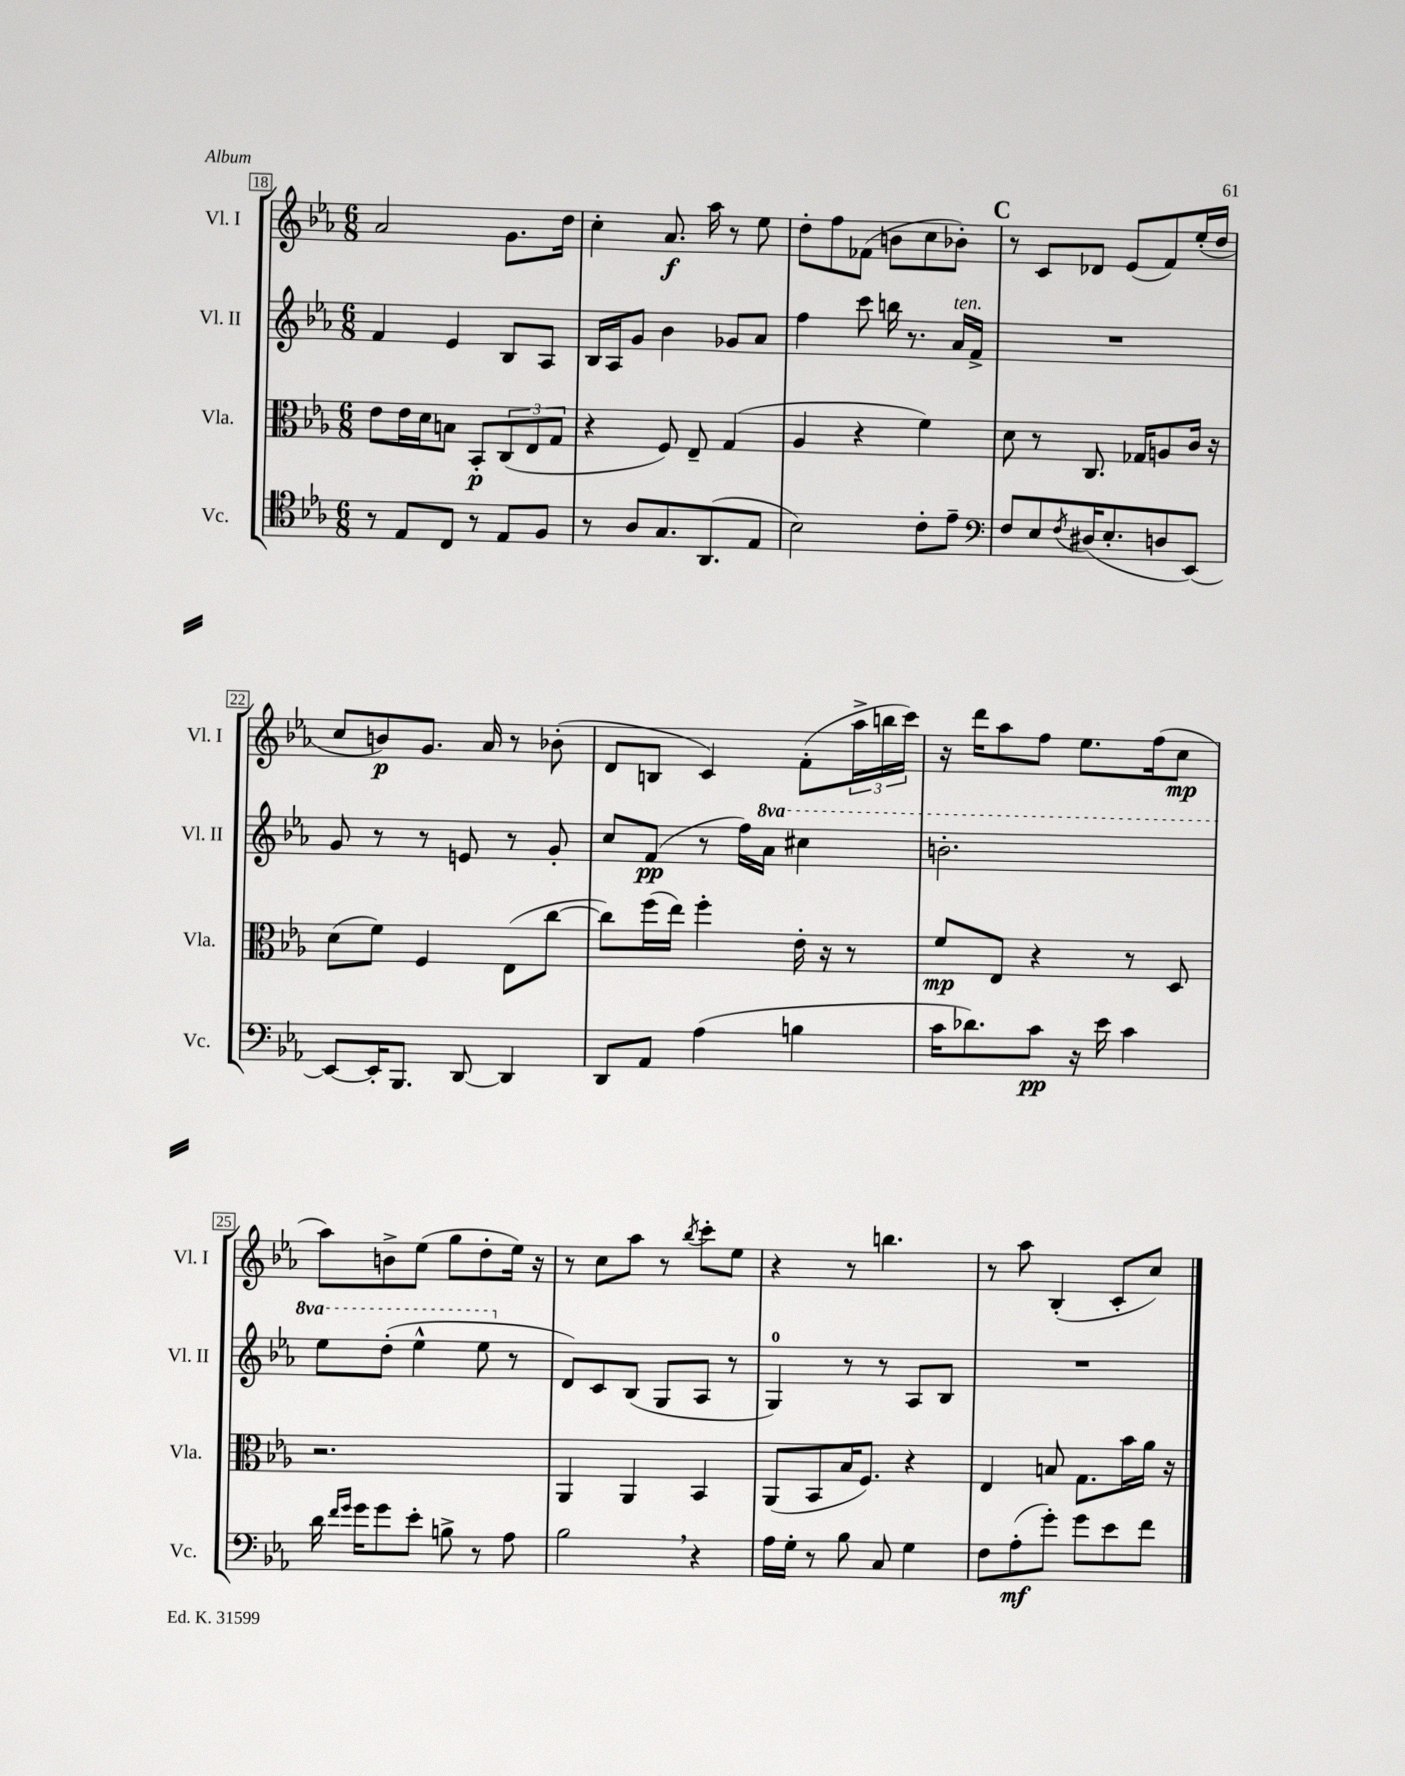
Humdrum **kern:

**kern	**kern	**kern	**kern
*staff4	*staff3	*staff2	*staff1
*clefC4	*clefC3	*clefG2	*clefG2
*k[b-e-a-]	*k[b-e-a-]	*k[b-e-a-]	*k[b-e-a-]
*M6/8	*M6/8	*M6/8	*M6/8
8r	8e-	4f	2a-
8E-	16e-	.	.
.	16d	.	.
8C	8B	4e-	.
8r	8BB-'	.	.
8E-	(12C	8B-	8.g
.	12E-	.	.
8F	.	8A-	.
.	12G	.	.
.	.	.	16dd
=	=	=	=
8r	4r	16B-	4cc'
.	.	16A-	.
8A-	.	8g	.
8.G	8F)	4b-	8.a-
.	8E-~	.	.
(8.AA-	.	.	16aa-
.	(4G	8g-	8r
8E-	.	8a-	8ee-
=	=	=	=
2B-)	4A-	4ff	8dd'
.	.	.	8ff
.	4r	8ccc	(8f-
.	.	16bb	8b
.	.	8.r	.
8c'	4f)	.	8cc
8e-~	.	16a-	8b-')
.	.	16f^	.
=	=	=	=
*clefF4	*	*	*
8F	8d	2.r	8r
8E-	8r	.	8c
8qF	.	.	.
(16D#	8.C	.	8d-
8.E-'	.	.	.
.	.	.	(8e-
.	16G-	.	.
8D	8A	.	8f)
[8EE-)	16c	.	(16ee-'
.	16r	.	16dd
=	=	=	=
8EE-_	(8d	8g	8cc
16EE-']	8f)	8r	8b)
8.BBB-	.	.	.
.	4F	8r	8.g
[8DD	.	8e	.
.	.	.	16a-
4DD]	(8E-	8r	8r
.	[8cc	8g'	(8b-'
=	=	=	=
8DD	8cc])	8cc	8d
8AA-	(16ff	(8f	8B
.	16ee-)	.	.
(4A-	4ff'	8r	4c)
.	.	16ff)	.
.	.	16aa-	.
4B	16e-'	4ccc#	(8f'
.	16r	.	.
.	8r	.	24aa-^
.	.	.	24bb
.	.	.	24ccc)
=	=	=	=
16c	8f	2.bb'	16r
8.d-)	.	.	16ddd
.	8E-	.	8aa-
8c	4r	.	8ff
16r	.	.	8.ee-
16e-	.	.	.
4c	8r	.	.
.	.	.	(16ff
.	8D	.	8cc
=	=	=	=
16d	2.r	8eee-	8aa-)
16qqf	.	.	.
16qqg	.	.	.
16g	.	.	.
8g	.	(8ddd'	8b^
8e-'	.	4eee-^^	(8ee-
8B^	.	.	8gg
8r	.	8eee-	8dd'
8A-	.	8r	16ee-)
.	.	.	16r
=	=	=	=
2B-	4AA-	8d)	8r
.	.	8c	8cc
.	4AA-	(8B-	8aa-
.	.	8G	8r
.	.	.	8qbb-
4r	4BB-	8A-	8ccc'
.	.	8r	8ee-
=	=	=	=
16A-	(8AA-	4G)	4r
16G'	.	.	.
8r	8BB-	.	.
8B-	16B-	8r	8r
.	8.F)	.	.
8C	.	8r	4.bb
4G	4r	8A-	.
.	.	8B-	.
=	=	=	=
8F	4E-	2.r	8r
(8A-'	.	.	8aa-
8g')	8B	.	(4B-'
8g	8.G	.	.
8e-	.	.	8c'
.	16b-	.	.
8f	16a-	.	8cc)
.	16r	.	.
==	==	==	==
*-	*-	*-	*-
